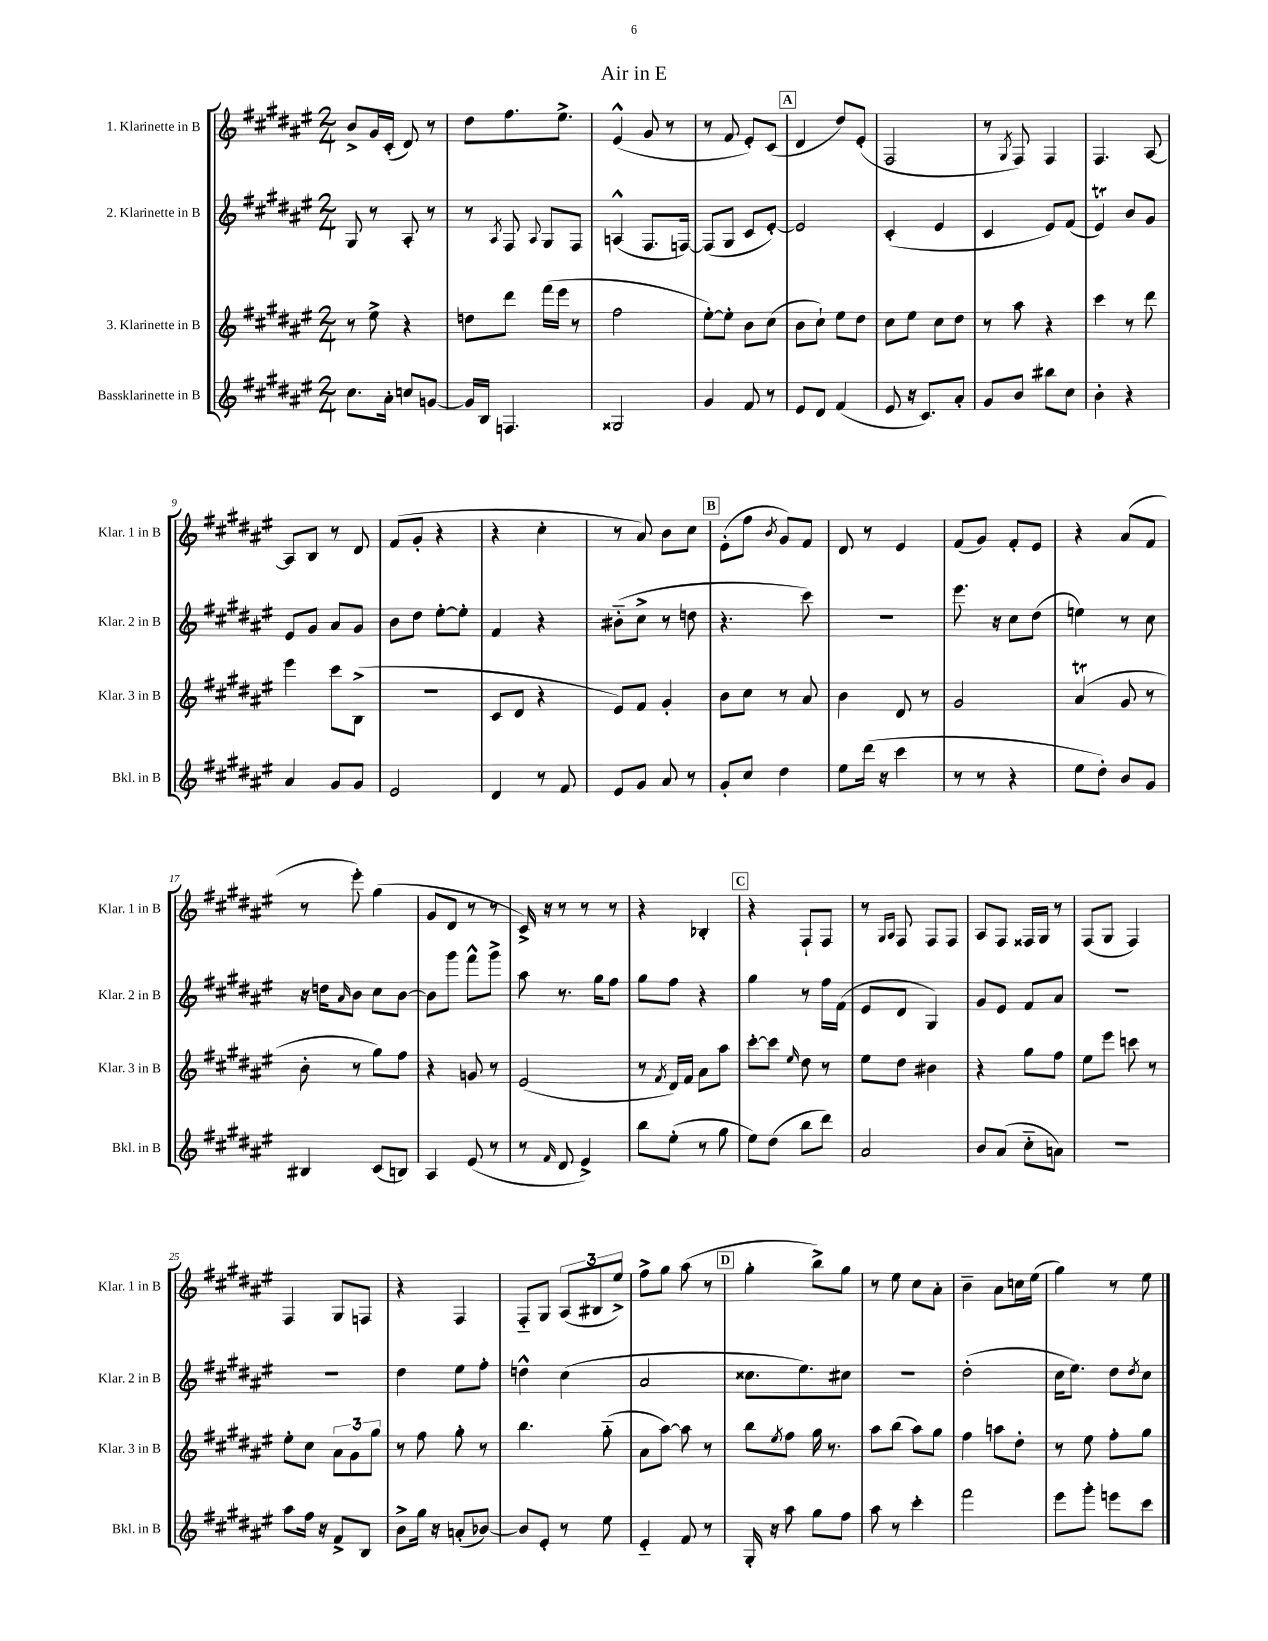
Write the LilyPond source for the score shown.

\header { title = "Air in E" }
<<
\new StaffGroup <<
\new Staff = "s0" \with { instrumentName = "1. Klarinette in B" shortInstrumentName = "Klar. 1 in B" } {
    \clef treble \key fis \major \numericTimeSignature \time 2/4
    b'8-> gis'16 cis'16-.( dis'8) r8 |
    dis''8 fis''8. eis''8.-> |
    eis'4-^( gis'8 r8 |
    r8 fis'8 eis'8-.) cis'8( |
    \mark \markup { \box "A" } dis'4 dis''8) eis'8-.( |
    fis2 |
    r8 \acciaccatura { gis8 } fis8) fis4 |
    fis4. ais8~ |
    ais8 b8 r8 dis'8 |
    fis'8( gis'8-. r4 |
    r4 cis''4-. |
    r8 ais'8) b'8 cis''8 |
    \mark \markup { \box "B" } eis'8-.( fis''8 \acciaccatura { b'8 } gis'8) fis'8 |
    dis'8 r8 eis'4 |
    fis'8( gis'8) fis'8-. eis'8 |
    r4 ais'8( fis'8 |
    r8 eis'''8-.) gis''4( |
    gis'8 dis'8 r8 r8 |
    cis'16->) r16 r8 r8 r8 |
    r4 bes4-. |
    \mark \markup { \box "C" } r4 fis8-! fis8 |
    r8 \grace { gis16 ais16 } fis8 fis8 fis8 |
    ais8 fis8 fisis16 gis16 r8 |
    fis8( gis8 fis4) |
    fis4 gis8 f8 |
    r4 fis4 |
    fis8-_ gis8 \tuplet 3/2 { ais8( bis8 eis''8->) } |
    fis''8-> gis''8 ais''8( r8 |
    \mark \markup { \box "D" } gis''4-. b''8->) gis''8 |
    r8 eis''8 cis''8 ais'8-. |
    b'4-- ais'8 c''16 eis''16( |
    gis''4) r8 eis''8 \bar "|." |
}
\new Staff = "s1" \with { instrumentName = "2. Klarinette in B" shortInstrumentName = "Klar. 2 in B" } {
    \clef treble \key fis \major \numericTimeSignature \time 2/4
    gis8 r8 ais8-. r8 |
    r8 \acciaccatura { ais8 } fis8 \appoggiatura { ais8 } gis8 fis8 |
    a4-^( fis8. f16~) |
    f8( gis8 cis'8 eis'8~-.) |
    \mark \markup { \box "A" } eis'2 |
    cis'4-.( eis'4 |
    cis'4 eis'8) fis'8( |
    eis'4\trill) b'8 gis'8 |
    eis'8 gis'8 ais'8 gis'8 |
    b'8 dis''8 eis''8~-. eis''8-. |
    fis'4 r4 |
    bis'8-_( cis''8-> r8 d''8 |
    \mark \markup { \box "B" } r4. cis'''8) |
    r2 |
    eis'''8. r16 cis''8 dis''8( |
    e''4) r8 cis''8 |
    r16 d''16 \grace { ais'16 } b'8 cis''8 b'8~ |
    b'8 gis'''8 fis'''8-^ gis'''8-> |
    ais''8 r8. gis''16 fis''8 |
    gis''8 fis''8 r4 |
    \mark \markup { \box "C" } gis''4 r8 fis''16 fis'16( |
    eis'8 dis'8 gis4) |
    gis'8 eis'8 fis'8 ais'8 |
    R2 |
    R2 |
    dis''4 eis''8 fis''8-. |
    d''4-^ cis''4( |
    ais'2 |
    \mark \markup { \box "D" } cisis''8. eis''8.) cis''8 |
    r2 |
    dis''2-.( |
    cis''16 eis''8.) dis''8 \acciaccatura { dis''8 } cis''8 \bar "|." |
}
\new Staff = "s2" \with { instrumentName = "3. Klarinette in B" shortInstrumentName = "Klar. 3 in B" } {
    \clef treble \key fis \major \numericTimeSignature \time 2/4
    r8 eis''8-> r4 |
    d''8 dis'''8 fis'''16( eis'''16 r8 |
    fis''2 |
    eis''8~-.) eis''8-. b'8 cis''8( |
    \mark \markup { \box "A" } b'8 cis''8-!) eis''8 dis''8 |
    cis''8 eis''8 cis''8 dis''8 |
    r8 ais''8 r4 |
    cis'''4 r8 dis'''8 |
    eis'''4 cis'''8 b8->( |
    R2 |
    cis'8 dis'8 r4 |
    eis'8) fis'8 gis'4-. |
    \mark \markup { \box "B" } b'8 cis''8 r8 ais'8 |
    b'4 dis'8 r8 |
    gis'2 |
    ais'4\trill( gis'8 r8 |
    b'8-. r8 gis''8) fis''8 |
    r4 g'8 r8 |
    eis'2( |
    r8 \acciaccatura { fis'8 } dis'16) fis'16 ais'8 ais''8 |
    \mark \markup { \box "C" } cis'''8~-. cis'''8 \grace { eis''16 } dis''8 r8 |
    eis''8 dis''8 bis'4 |
    r4 gis''8 fis''8 |
    eis''8 eis'''8 c'''8 r8 |
    eis''8-. cis''8 \tuplet 3/2 { ais'8 gis'8 gis''8 } |
    r8 fis''8 gis''8-. r8 |
    b''4. gis''8-_( |
    ais'8 ais''8~) ais''8 r8 |
    \mark \markup { \box "D" } b''8 \acciaccatura { eis''8 } fis''8 gis''16 r8. |
    ais''8 b''8( ais''8) gis''8 |
    fis''4 a''8 dis''8-. |
    r8 eis''8 fis''8-. gis''8 \bar "|." |
}
\new Staff = "s3" \with { instrumentName = "Bassklarinette in B" shortInstrumentName = "Bkl. in B" } {
    \clef treble \key fis \major \numericTimeSignature \time 2/4
    cis''8. ais'16-. c''8 g'8~ |
    g'16 b16 f4. |
    gisis2 |
    gis'4 fis'8 r8 |
    \mark \markup { \box "A" } eis'8 dis'8 fis'4( |
    eis'8 r16 cis'8.) ais'8-. |
    gis'8 b'8 bis''8 cis''8 |
    b'4-. r4 |
    ais'4 gis'8 gis'8 |
    eis'2 |
    dis'4 r8 fis'8 |
    eis'8 gis'8 ais'8 r8 |
    \mark \markup { \box "B" } gis'8-. cis''8 dis''4 |
    eis''8 dis'''16( r16 cis'''4 |
    r8 r8 r4 |
    eis''8 dis''8-.) b'8 gis'8 |
    bis4 cis'8( b8) |
    ais4 eis'8( r8 |
    r8 \grace { fis'16 } dis'8 eis'4->) |
    b''8 eis''8-.( r8 gis''8 |
    \mark \markup { \box "C" } eis''8) dis''8( b''8 dis'''8) |
    ais'2 |
    b'8 ais'8( cis''8-_ a'8) |
    R2 |
    ais''8 fis''16 r16 fis'8-> b8 |
    b'8-> gis''16 r16 a'8-.( bes'8~) |
    bes'8 eis'8-. r8 eis''8 |
    eis'4-_ fis'8 r8 |
    \mark \markup { \box "D" } gis16-. r16 ais''8 gis''8 fis''8 |
    ais''8 r8 cis'''4-. |
    fis'''2 |
    eis'''8 gis'''8-. e'''8 cis'''8 \bar "|." |
}
>>
>>
